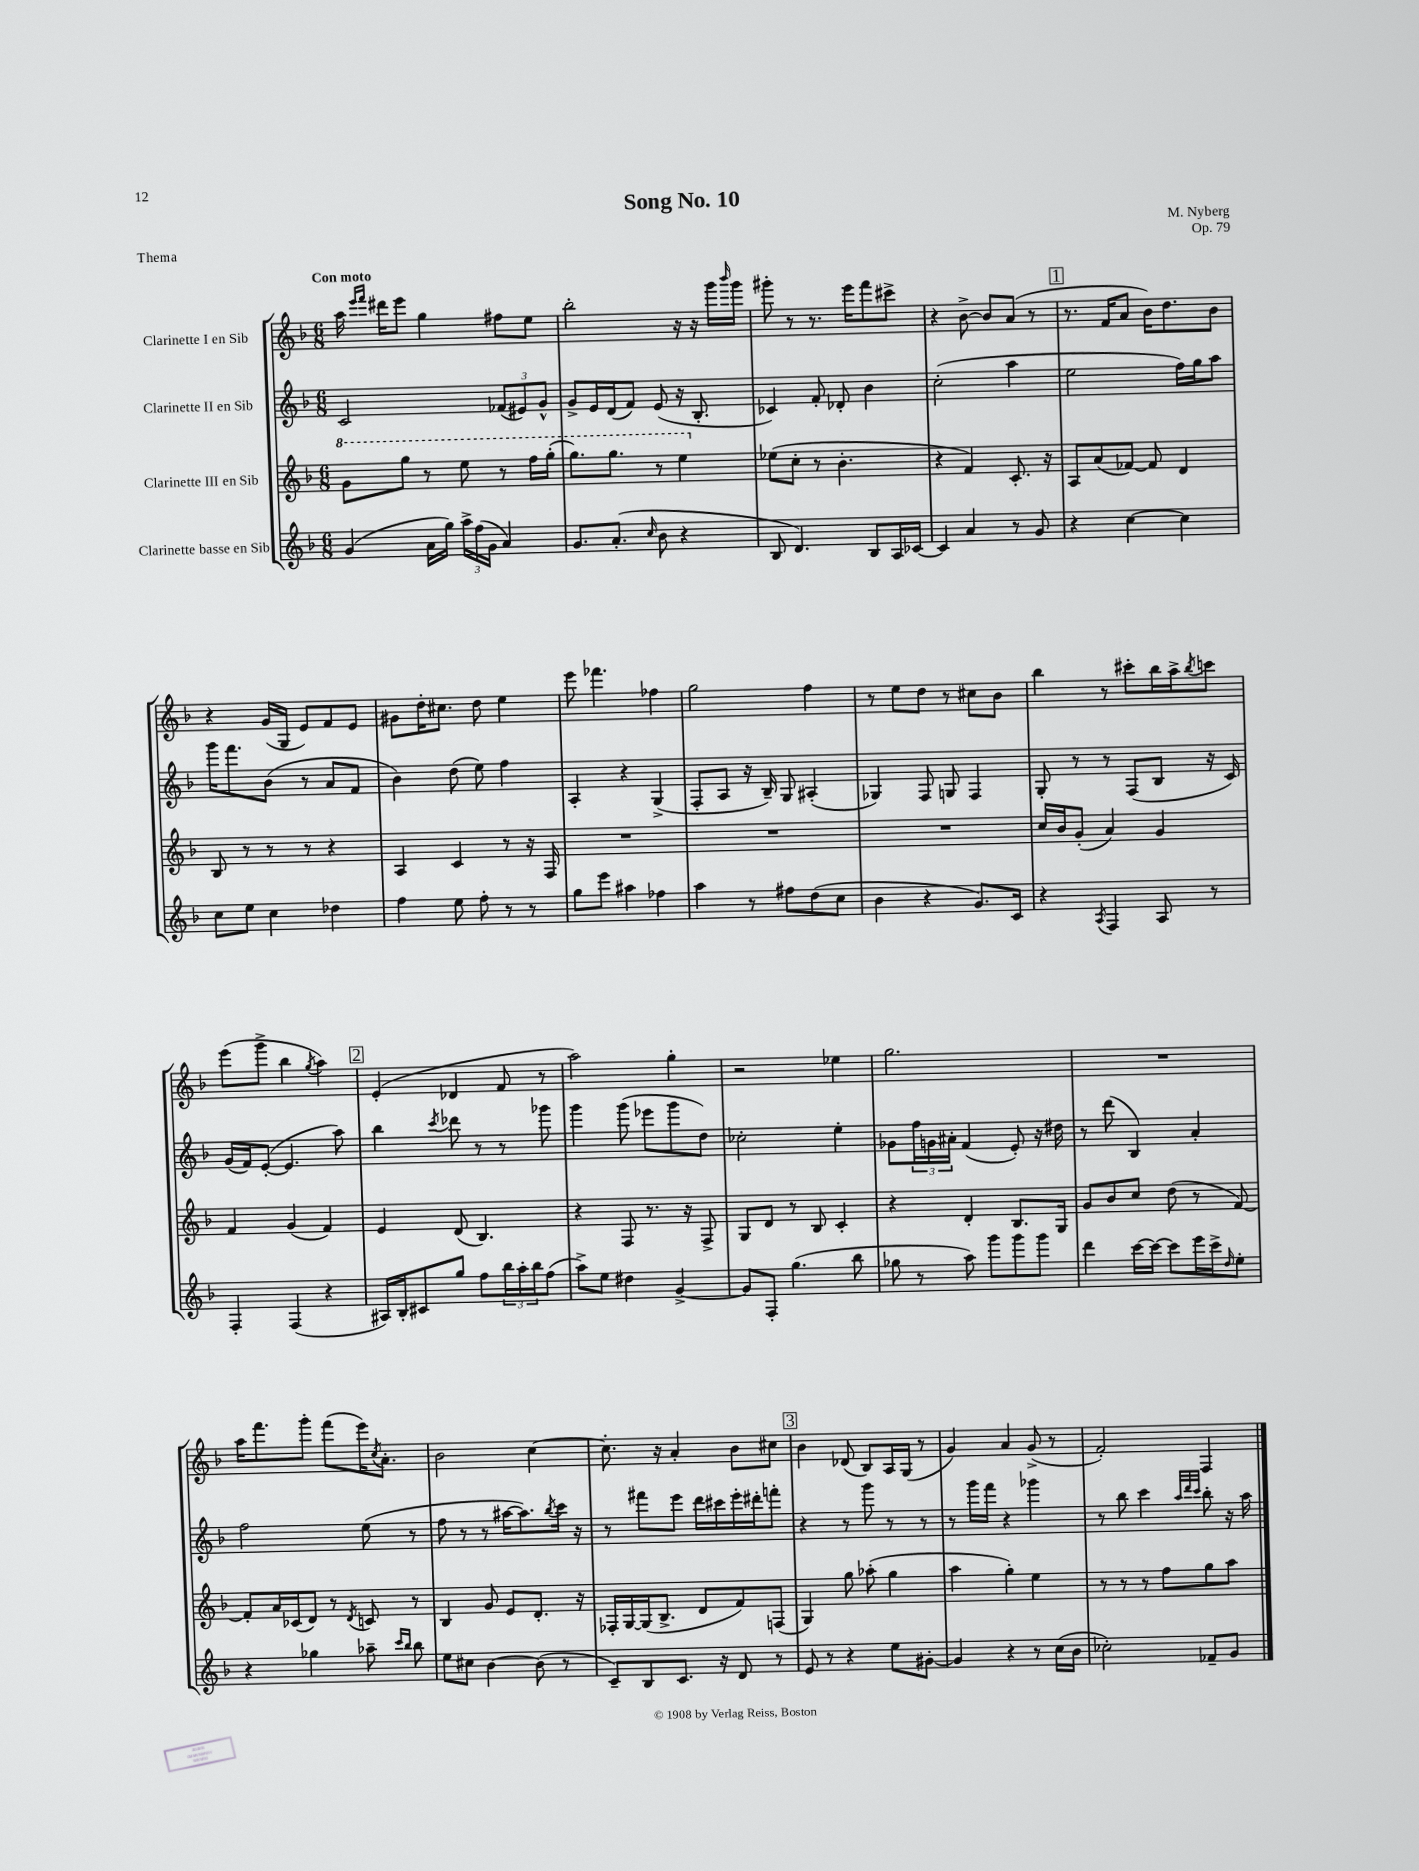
\header { title = "Song No. 10" composer = "M. Nyberg" opus = "Op. 79" piece = "Thema" }
<<
\new StaffGroup <<
\new Staff = "s0" \with { instrumentName = "Clarinette I en Sib" } {
    \clef treble \key f \major \numericTimeSignature \time 6/8 \tempo "Con moto"
    a''16 \grace { e'''16 f'''16 } dis'''16 e'''8 g''4 fis''8 e''8 |
    bes''2-. r16 r16 g'''16 \grace { bes'''16 } g'''16 |
    gis'''8-. r8 r8. e'''16 f'''8 cis'''8-> |
    r4 bes'8~-> bes'8 a'8( r8 |
    \mark \markup { \box "1" } r8. f'16 a'8 bes'16) d''8. bes'8 |
    r4 g'16( g16 e'8) f'8 e'8 |
    gis'8 d''16-. cis''8. d''8 e''4 |
    e'''8 fes'''4. fes''4 |
    g''2 f''4 |
    r8 e''8 d''8 r8 cis''8 bes'8 |
    bes''4 r8 cis'''8-. bes''16 a''16-> \acciaccatura { bes''8 } c'''8 |
    e'''8( g'''8-> bes''4 \acciaccatura { g''8 } a''4) |
    \mark \markup { \box "2" } e'4-.( des'4 f'8 r8 |
    a''2) g''4-. |
    r2 ees''4 |
    g''2. |
    R2. |
    a''16 f'''8. g'''8-. f'''8( e'''16) \acciaccatura { c''8 } a'8.-. |
    bes'2 c''4~ |
    c''8.-. r16 a'4-. bes'8 cis''8 |
    \mark \markup { \box "3" } bes'4 des'8( bes8) a16 g16( r8 |
    g'4) a'4 g'8->( r8 |
    f'2-.) f4 \bar "|." |
}
\new Staff = "s1" \with { instrumentName = "Clarinette II en Sib" } {
    \clef treble \key f \major \numericTimeSignature \time 6/8
    c'2 \tuplet 3/2 { fes'8( eis'8) g'8-^ } |
    g'8-> e'16 d'16( f'8) e'8( r16 bes8.-. |
    ces'4) f'8-. des'8-. bes'4 |
    c''2-.( a''4 |
    \mark \markup { \box "1" } e''2 f''16) g''16 a''8 |
    g'''16 f'''8. bes'8( r8 a'8 f'8 |
    bes'4) d''8( e''8) f''4 |
    a4-. r4 g4->( |
    f8-. a8 r16 bes16--) g8 ais4-.( |
    ges4) f8 g8 f4 |
    g8-. r8 r8 f8( bes8 r16 c'16) |
    g'16( f'16) e'8~-.( e'4. a''8) |
    \mark \markup { \box "2" } bes''4 \acciaccatura { c'''8 } des'''8 r8 r8 ges'''8 |
    g'''4 g'''8( ees'''8 g'''8 d''8) |
    ces''2-. e''4-. |
    ges'8 \tuplet 3/2 { f''16 g'16 ais'16-. } f'4( e'8-.) r16 dis''16 |
    r8 d'''8( bes4) a'4-. |
    f''2 e''8( r8 |
    f''8 r8 r8 ais''16~ ais''8.) \acciaccatura { bes''8 } c'''16 r16 |
    r8 fis'''8 e'''8 d'''16 cis'''16 e'''16-. dis'''16-. f'''8-. |
    \mark \markup { \box "3" } r4 r8 g'''8 r8 r8 |
    r8 g'''16 f'''16 r4 ges'''4 |
    r8 bes''8 c'''4 \grace { a''32 d'''32 c'''32 } bes''8-. r16 a''16 \bar "|." |
}
\new Staff = "s2" \with { instrumentName = "Clarinette III en Sib" } {
    \clef treble \key f \major \numericTimeSignature \time 6/8
    \ottava #1 g''8 g'''8 r8 e'''8 r8 f'''16 g'''16-.( |
    g'''8.) g'''8. r8 e'''4 \ottava #0 |
    ees''8( c''8-. r8 bes'4.-. |
    r4 f'4) c'8.-. r16 |
    \mark \markup { \box "1" } a8 a'8( fes'8~) fes'8 d'4 |
    bes8 r8 r8 r8 r4 |
    a4 c'4 r8 r16 f16 |
    R2. |
    R2. |
    R2. |
    c''16 bes'16 g'8-.( a'4) g'4 |
    f'4 g'4( f'4) |
    \mark \markup { \box "2" } e'4 d'8( bes4.) |
    r4 f8 r8. r16 f8-> |
    g8 d'8 r8 bes8 c'4-. |
    r4 d'4-. bes8. g16 |
    g'8 bes'8 c''8 d''8( r8 f'8~) |
    f'8-. a'16 ces'16( d'8) r8 \acciaccatura { d'8 } c'8 r8 |
    bes4 g'8 e'8 d'8.-. r16 |
    fes16-. g16~ g16( bes8.-> d'8 f'8) f8( |
    \mark \markup { \box "3" } g4) g''8 aes''8-.( g''4 |
    a''4 g''4-.) e''4 |
    r8 r8 r8 f''8 g''8 a''8 \bar "|." |
}
\new Staff = "s3" \with { instrumentName = "Clarinette basse en Sib" } {
    \clef treble \key f \major \numericTimeSignature \time 6/8
    g'4( a'16 g''16) \tuplet 3/2 { a''16-> f''16( g'16 } a'4) |
    g'8. a'8.-.( \grace { c''16 } bes'8 r4 |
    bes8 d'4.) bes8 a16 ces'16~ |
    ces'4 a'4 r8 g'8 |
    \mark \markup { \box "1" } r4 c''4~ c''4 |
    c''8 e''8 c''4 des''4 |
    f''4 e''8 f''8-. r8 r8 |
    g''8 e'''8 ais''4 fes''4 |
    a''4 r8 fis''8 d''8( c''8 |
    bes'4 r4 g'8.) c'16 |
    r4 \acciaccatura { a8 } f4 a8 r8 |
    f4-. f4( r4 |
    \mark \markup { \box "2" } ais16) bes16-. cis'8 g''8 f''8 \tuplet 3/2 { bes''16 a''16-. bes''16 } f''8( |
    a''8->) e''8 dis''4 g'4~-> |
    g'8 f8-. g''4.( bes''8 |
    ges''8 r8 a''8) g'''8 g'''8 g'''8 |
    d'''4 c'''16~ c'''16~ c'''8 e'''16 c'''16-> \grace { d''16 } e''8-. |
    r4 ges''4 aes''8-- \grace { c'''16 bes''16 } bes''8 |
    e''8 cis''8 bes'4~ bes'8( r8 |
    c'8--) bes8 c'8. r16 d'8 r8 |
    \mark \markup { \box "3" } e'8 r8 r4 e''8 gis'8~-. |
    gis'4 r4 r8 c''16( bes'16 |
    ces''2-.) fes'8-- g'8 \bar "|." |
}
>>
>>
\layout { \context { \Score \remove "Bar_number_engraver" } }
